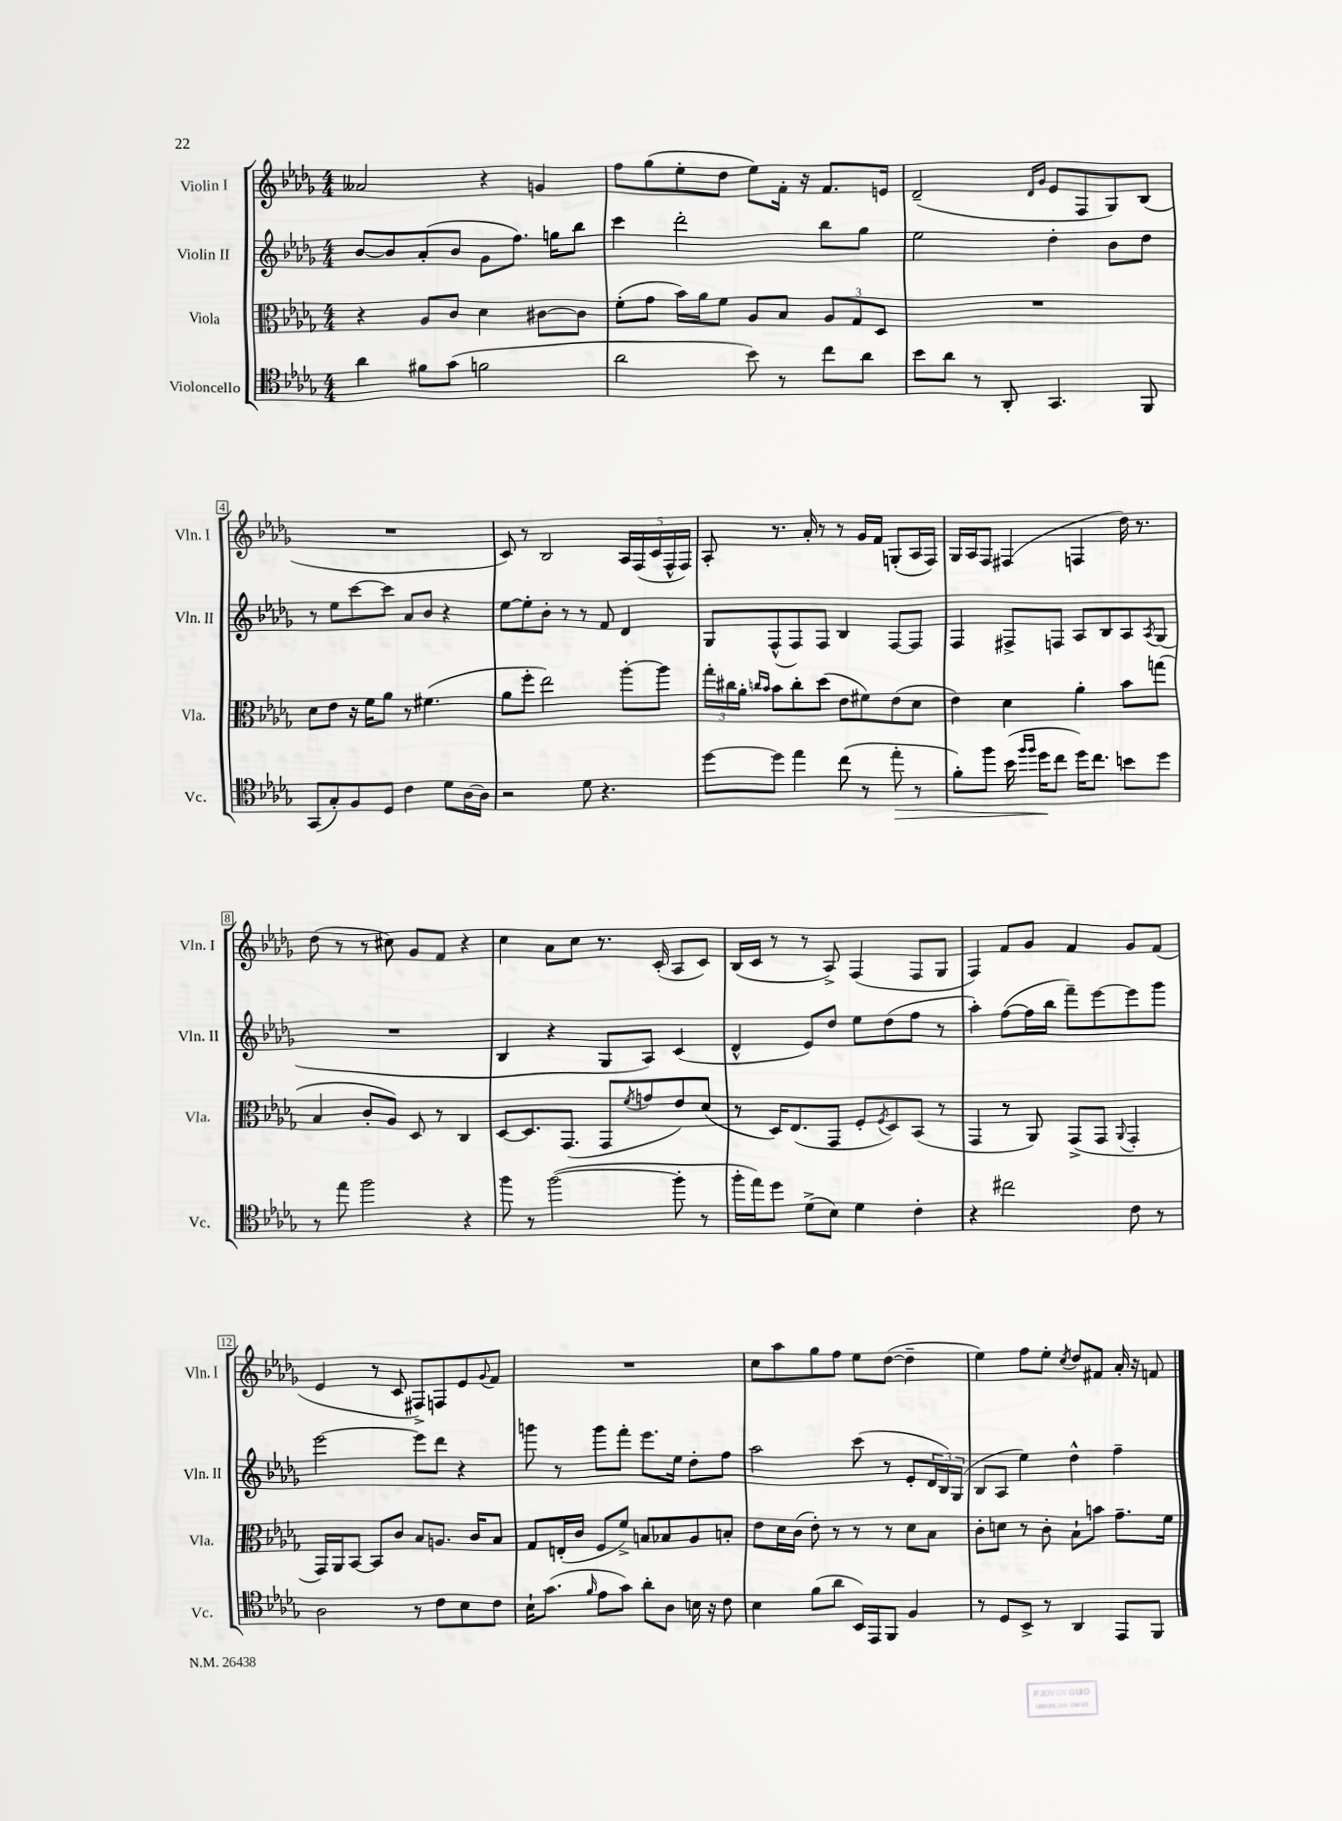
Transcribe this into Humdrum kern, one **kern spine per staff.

**kern	**kern	**kern	**kern
*staff4	*staff3	*staff2	*staff1
*clefC4	*clefC3	*clefG2	*clefG2
*k[b-e-a-d-g-]	*k[b-e-a-d-g-]	*k[b-e-a-d-g-]	*k[b-e-a-d-g-]
*M4/4	*M4/4	*M4/4	*M4/4
4a-	4r	[8b-	2a--
.	.	8b-]	.
8f#	8A-	(8a-'	.
(8g-	8c	8b-	.
2f	4d-	8g-	4r
.	.	8.ff)	.
.	[8c#	.	4g
.	.	16gg	.
.	8c#]	8bb-	.
=	=	=	=
2a-	(8f'	4ccc	8ff
.	8g-	.	(8gg-
.	16b-)	2ddd-'	8ee-'
.	16a-	.	.
.	8f	.	8dd-
8b-)	8A-	.	8ee-)
8r	8B-	.	16f'
.	.	.	16r
8cc	12A-	8bb-	8.f
.	12G-	.	.
8a-	.	8gg-	.
.	12D-	.	.
.	.	.	16e
=	=	=	=
8b-	1r	2ee-	(2d-~
8a-	.	.	.
8r	.	.	.
8AA-'	.	.	.
.	.	.	16qqd-
.	.	.	16qqg-
4.GG-	.	4dd-'	8e-
.	.	.	8F
.	.	8b-	8G-)
8FF	.	8dd-	(8B-
=	=	=	=
(8GG-	8d-	8r	1r
8G-')	8e-	8ee-	.
8F	16r	[8ccc	.
.	16f	.	.
8D-	8a-	8ccc]	.
4c	8r	8a-	.
.	(4.f#	8b-	.
8d-	.	4r	.
[16A-	.	.	.
16A-]	.	.	.
=	=	=	=
2r	8a-	[8ee-	8c)
.	8ff'	8ee-']	8r
.	2ee-)	8b-'	2B-
.	.	8r	.
8d-	.	8r	.
4.r	.	8f	.
.	[8aa-'	4d-	20A-
.	.	.	(20F
.	.	.	20c
.	8aa-]	.	.
.	.	.	20F^^
.	.	.	20F)
=	=	=	=
[8dd-	24gg-'	8G-	8A-'
.	24cc#	.	.
.	24a-'	.	.
.	16qqcc	.	.
.	16qqb-	.	.
8dd-]	8b-	(8F^^	8.r
4ee-	8cc'	8F)	.
.	.	.	16a-'
.	(8dd-	8F	8r
(8cc	8e-	4B-	8r
8r	8f#)	.	16g-
.	.	.	16f
8ee-'	(8e-	[8F	(8G'
8r	8d-	8F]	16A-
.	.	.	16F)
=	=	=	=
8f')	4e-)	4F	16G-
.	.	.	16A-
8ff	.	.	8F
(16b-	4d-	8F#^	(4F#
16qqff	.	.	.
16qqff	.	.	.
16dd-	.	.	.
8cc	.	8F	.
16dd-)	4a-'	8A-	4F
8.cc	.	.	.
.	.	8B-	.
8b	8b-	8A-	16dd-)
.	.	.	8.r
.	.	8qA-	.
8dd-	(8gg	(8G-	.
=	=	=	=
8r	4B-	1r	(8dd-
8ee-	.	.	8r
2ff	8c'	.	8r
.	8A-)	.	8cc#)
.	8D-	.	8g-
.	8r	.	8f
4r	4C	.	4r
=	=	=	=
8ff	[8D-	4B-	4cc
8r	8.D-]	.	.
([2ff	.	4r	8a-
.	(8.GG-	.	.
.	.	.	8cc
.	8GG-	8G-	8.r
.	8qf	.	.
.	8g	8A-)	.
.	.	.	(16c'
8ff']	8e-)	(4c	8A-
8r	(8d-	.	8c)
=	=	=	=
16ff'	8r	4d-^^	(16B-
16ee-)	.	.	16c
8dd-	16D-)	.	8r
.	(8.E-	.	.
(8d-^	.	8e-)	8r
8B-)	8GG-	8dd-	8A-^)
4d-	8F'	8ee-	(4F
.	8qF	.	.
.	8D-)	(8dd-	.
4c'	(8BB-	8ff	8F
.	8r	8r	8G-
=	=	=	=
4r	4GG-	4aa-')	4F)
2cc#	8r	([8ff	8f
.	8AA-)	16ff]	8g-
.	.	16bb-	.
.	(8GG-^	8fff~)	4f
.	8GG-	[8eee-	.
.	8qqAA-	.	.
8c	4GG-'	8eee-]	8g-
8r	.	8ggg-	(8f
=	=	=	=
2A-	16GG-)	[2eee-	4e-
.	16AA-	.	.
.	[8BB-	.	.
.	8BB-]	.	8r
.	8c	.	8c
8r	8B-	8eee-]	8F#^)
8c	8.A	8ddd-	8F
8B-	.	4r	8e-
.	16c	.	.
.	.	.	8qqg-
8c	8B-	.	8f
=	=	=	=
16B-`	8G-	8ggg	1r
(8.g-	.	.	.
.	(16E'	8r	.
.	16c	.	.
16qqf	.	.	.
8e-	8F	8ggg	.
8g-)	8f^)	8fff'	.
8a-'	8B	8.eee-	.
8A-	8B-	.	.
.	.	16ee-	.
16B	8A-	8dd-'	.
16r	.	.	.
8c	8B'	8ff	.
=	=	=	=
4B-	8e-	2aa-	8cc
.	16d-	.	8aa-
.	(16c	.	.
(8f	8e-')	.	8gg-
8a-	8r	.	8ff
16BB-)	8r	(8ccc	8ee-
16EE-	.	.	.
8FF	8r	8r	([8dd-
4F	8d-	8e-'	4dd-~]
.	8B-	24d-	.
.	.	24B-)	.
.	.	(24G-	.
=	=	=	=
8r	8c'	8B-	4ee-)
8D-	8d	8A-	.
8BB-^	8r	4ee-)	8ff
8r	8c'	.	8ee-'
.	.	.	8qcc
4AA-	8B-`	4dd-^^	8dd-
.	8b	.	8f#
8EE-	8.g-~	4ff~	16a-'
.	.	.	16r
8FF	.	.	8f
.	16f	.	.
==	==	==	==
*-	*-	*-	*-
